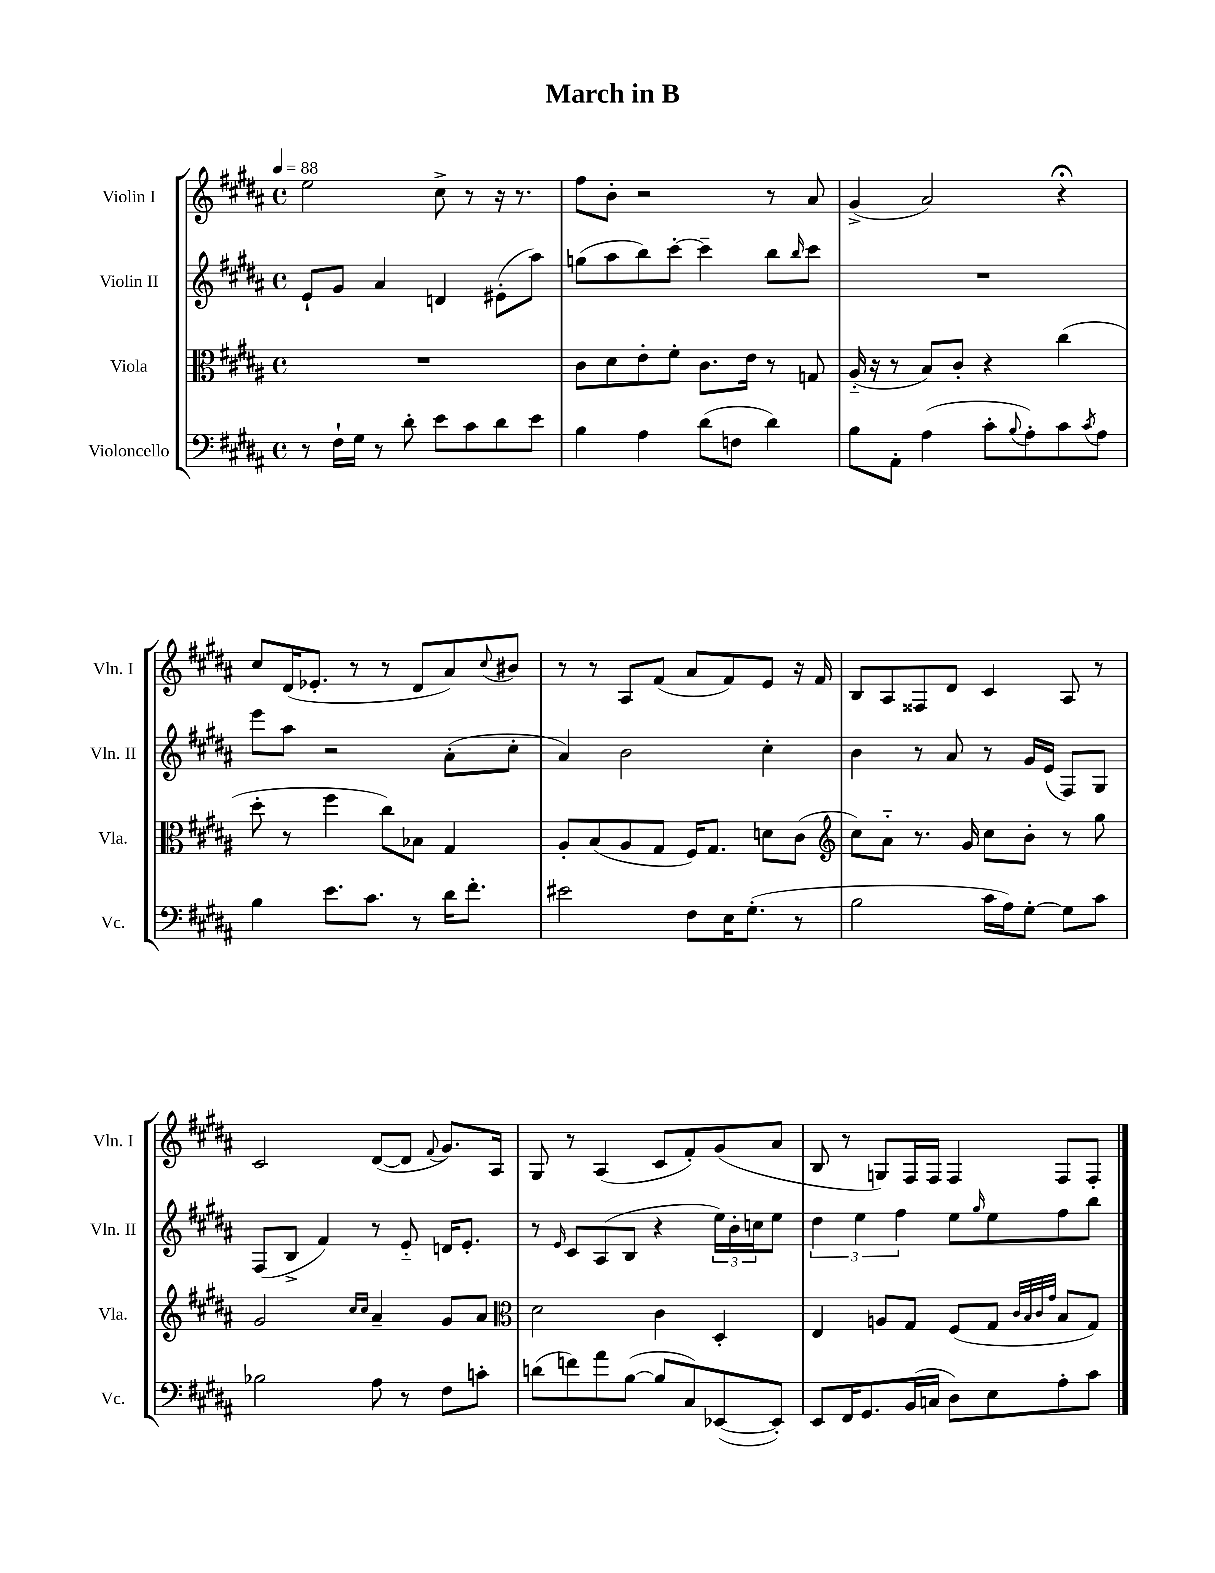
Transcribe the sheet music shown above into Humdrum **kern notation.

**kern	**kern	**kern	**kern
*part4	*part3	*part2	*part1
*staff4	*staff3	*staff2	*staff1
*I"Violoncello	*I"Viola	*I"Violin II	*I"Violin I
*I'Vc.	*I'Vla.	*I'Vln. II	*I'Vln. I
*clefF4	*clefC3	*clefG2	*clefG2
*k[f#c#g#d#a#]	*k[f#c#g#d#a#]	*k[f#c#g#d#a#]	*k[f#c#g#d#a#]
*M4/4	*M4/4	*M4/4	*M4/4
*met(c)	*met(c)	*met(c)	*met(c)
*MM88	*MM88	*MM88	*MM88
=1	=1	=1	=1
8r	1r	8e`/L	2ee\
16F#`\LL	.	8g#/J	.
16G#\JJ	.	.	.
8r	.	4a#/	.
8d#'\	.	.	.
8e\L	.	4dn/	8cc#^\
8c#\	.	.	8r
8d#\	.	(8e#X'\L	16r
.	.	.	8.r
8e\J	.	8aa#\J)	.
=2	=2	=2	=2
4B\	8c#\L	(8ggn\L	8ff#\L
.	8d#\	8aa#\	8b'\J
4A#\	8e'\	8bb\)	2r
.	8f#'\J	[8ccc#'\J	.
(8d#\L	8.c#\L	4ccc#~\]	.
8Fn\J	.	.	.
.	16e\Jk	.	.
4d#\)	8r	8bb\L	8r
.	.	16qqbb/	.
.	8Gn/	8ccc#\J	8a#/
=3	=3	=3	=3
8B\L	(16A#/	1r	(4g#^/
.	16r	.	.
8AA#'\J	8r	.	.
(4A#\	8B/L)	.	2a#/)
.	8c#'/J	.	.
8c#'\L	4r	.	.
8qqB/	.	.	.
8A#'\)	.	.	.
8c#\	(4cc#\	.	4r;<
8qc#/	.	.	.
8A#\J	.	.	.
!!LO:LB:g=z
=4	=4	=4	=4
4B\	8dd#'\	8eee\L	8cc#/L
.	8r	8aa#\J	(16d#/K
.	.	.	8.e-X'/J
8.e\L	4ff#\	2r	.
.	.	.	8r
8.c#\J	.	.	.
.	8cc#\L)	.	8r
8r	8B-X\J	.	8d#/L
16d#\KL	4G#/	(8a#'\L	8a#/)
8.f#'\J	.	.	.
.	.	.	8qqcc#/
.	.	8cc#'\J	8b#X/J
=5	=5	=5	=5
2e#X\	8A#'/L	4a#/)	8r
.	(8B/	.	8r
.	8A#/	2b\	8A#/L
.	8G#/J	.	(8f#/J
8F#\L	16F#/KL)	.	8a#/L
.	8.G#/J	.	.
16E\K	.	.	8f#/)
(8.G#'\J	.	.	.
.	8dn\L	4cc#'\	8e/J
8r	(8c#\J	.	16r
.	.	.	16f#/
=6	=6	=6	=6
*	*clefG2	*	*
2B\	8cc#\L)	4b\	8B/L
.	8a#\J	.	8A#/
.	8.r	8r	8F##X/
.	.	8a#/	8d#/J
.	16g#/	.	.
16c#\LL	8cc#\L	8r	4c#/
16A#\J)	.	.	.
[8G#'\J	8b'\J	16g#/LL	.
.	.	(16e/JJ	.
8G#\L]	8r	8F#/L)	8A#/
8c#\J	8gg#\	8G#/J	8r
!!LO:LB:g=z
=7	=7	=7	=7
2B-X\	2g#/	(8F#/L	2c#/
.	.	8B^/J	.
.	.	4f#/)	.
.	16qqcc#/LL	.	.
.	16qqcc#/JJ	.	.
8A#\	4a#~/	8r	([8d#/L
8r	.	8e/	8d#/J]
.	.	.	8qqf#/
8F#\L	8g#/L	16dn/KL	8.g#/L)
.	.	8.e'/J	.
8cn'\J	8a#/J	.	.
.	.	.	16A#/Jk
=8	=8	=8	=8
*	*clefC3	*	*
(8dn\L	2d#\	8r	8G#/
.	.	16qqe/	.
8fn\)	.	8c#/L	8r
8a#\	.	(8A#/	(4A#/
([8B\J	.	8B/J	.
8B/L]	4c#\	4r	8c#/L
8C#/)	.	.	8f#'/)
([8EE-X/	4D#'/	24ee\LL)	(8g#/
.	.	24b'\	.
.	.	24ccn\J	.
8EE-'/J])	.	8ee\J	8a#/J
=9	=9	=9	=9
8EE/L	4E/	6dd#\	8B/
16FF#/K	.	.	8r
.	.	6ee\	.
8.GG#/	.	.	.
.	8An/L	.	8Gn/L)
.	.	6ff#\	.
(16BB/L	8G#/J	.	16F#/L
16Cn/JJ	.	.	16F#/JJ
8D#\L)	(8F#/L	8ee\L	4F#/
.	.	16qqgg#/	.
8E\	8G#/J	8ee\	.
.	32qqc#/LLL	.	.
.	32qqB/	.	.
.	32qqc#/	.	.
.	32qqg#/JJJ	.	.
8A#'\	8B/L	8ff#\	8F#/L
8c#\J	8G#/J)	8bb\J	8F#'/J
==	==	==	==
*-	*-	*-	*-
